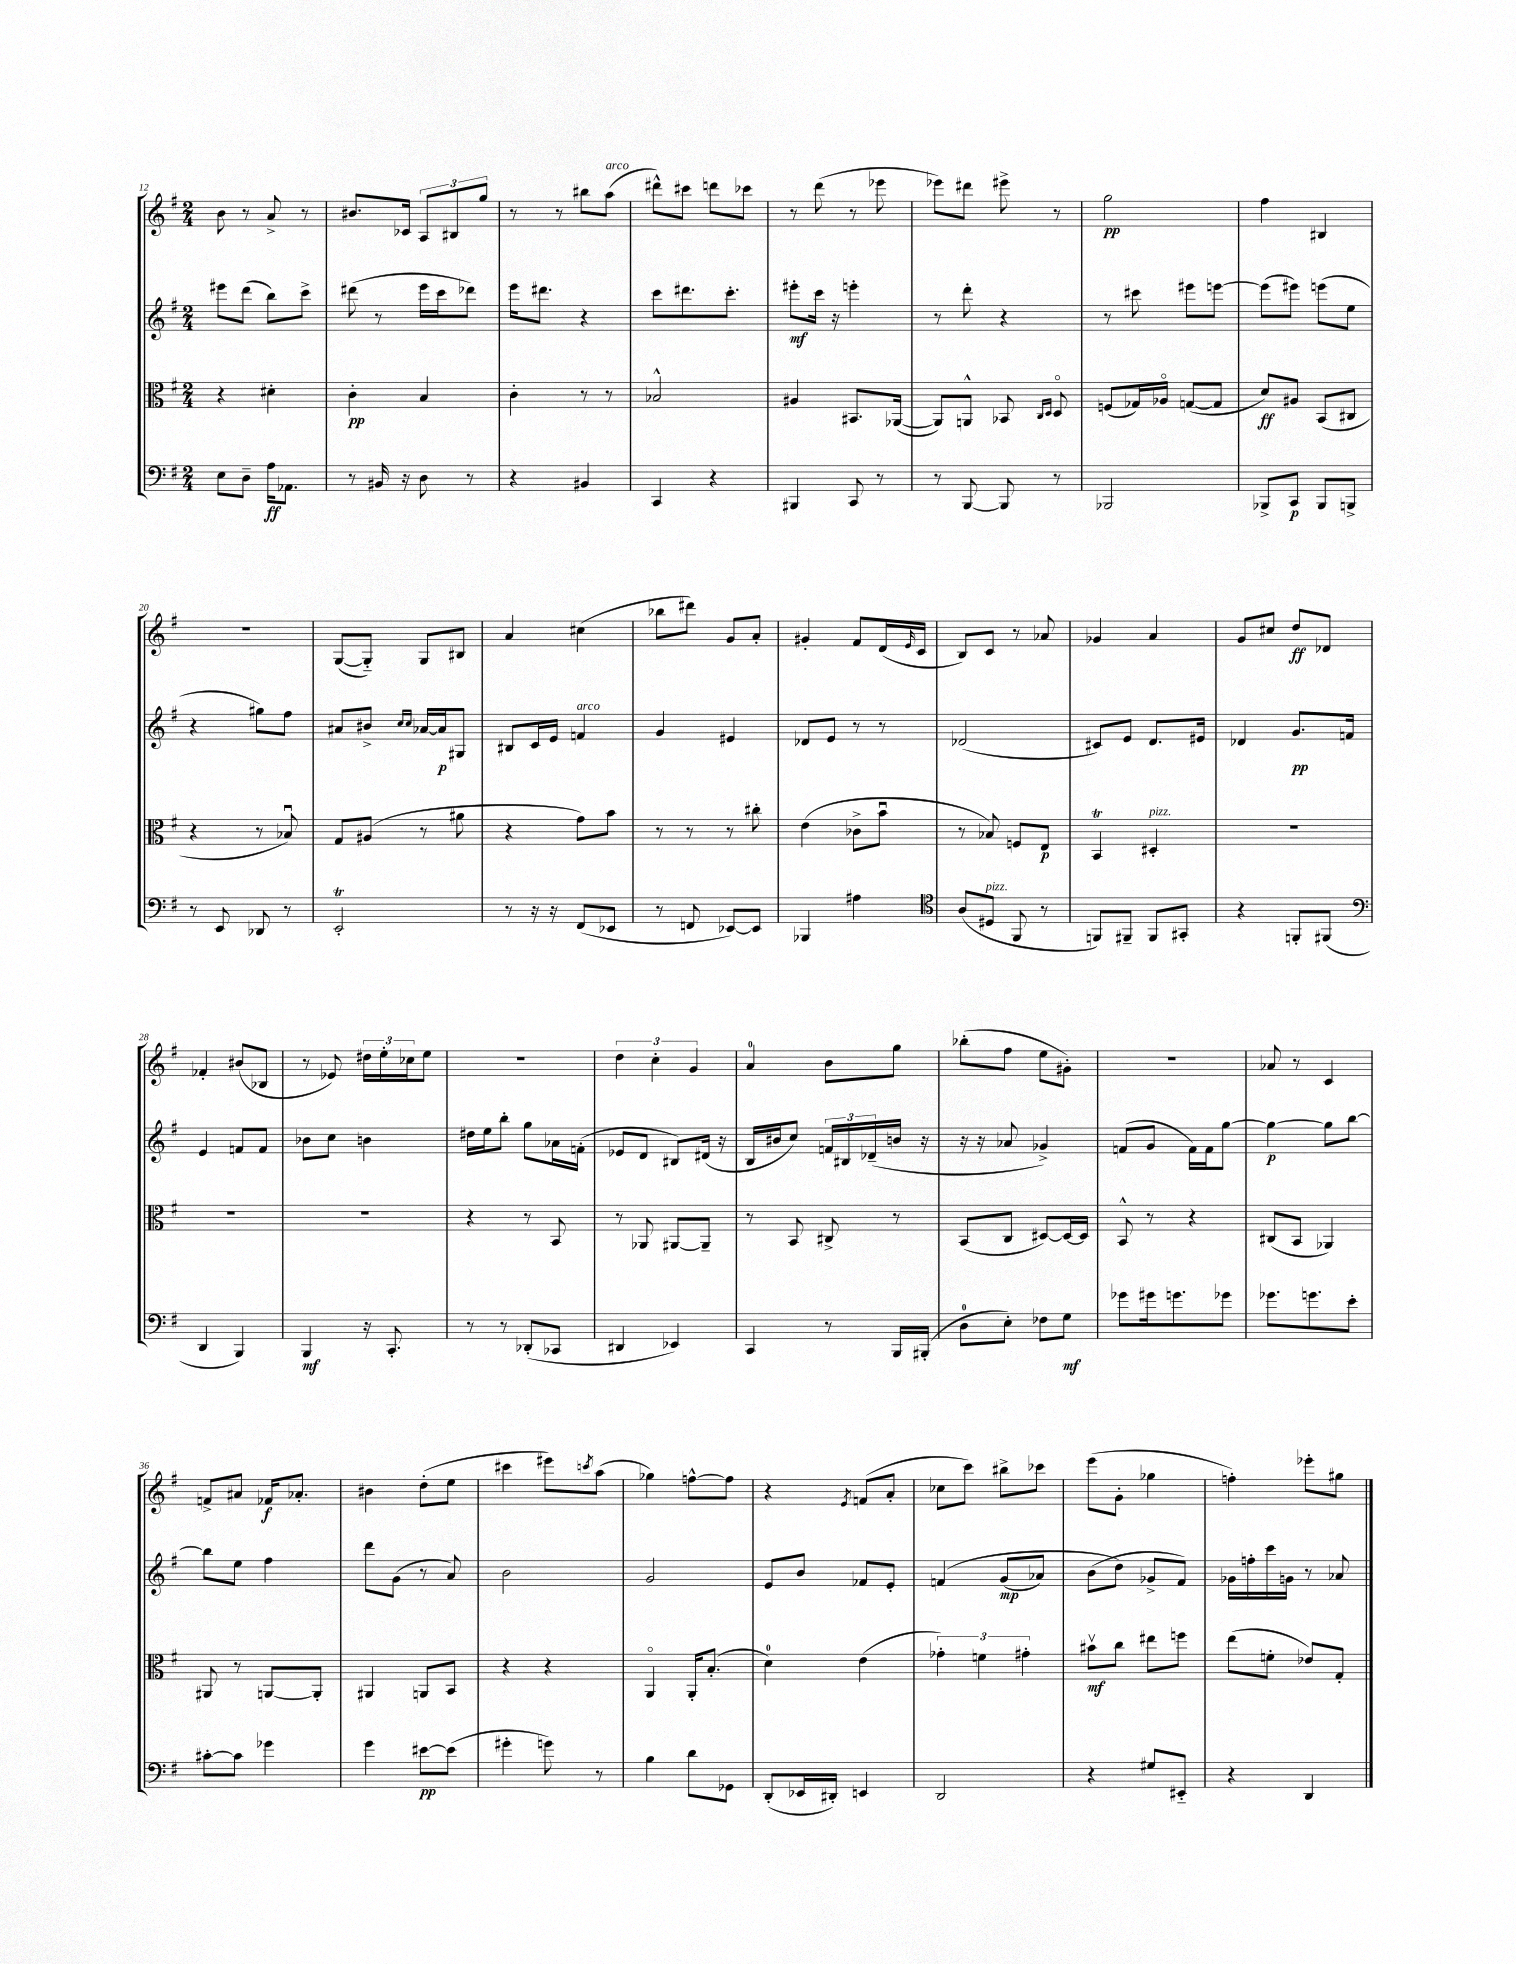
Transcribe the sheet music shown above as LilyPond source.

<<
\new StaffGroup <<
\new Staff = "s0" {
    \clef treble \key g \major \numericTimeSignature \time 2/4
    b'8 r8 a'8-> r8 |
    bis'8. ces'16 \tuplet 3/2 { a8 bis8 g''8 } |
    r8 r8 bis''8 a''8^\markup { \italic "arco" }( |
    dis'''8-^) cis'''8 d'''8 ces'''8 |
    r8 d'''8( r8 ees'''8 |
    ees'''8) dis'''8 eis'''8-> r8 |
    g''2\pp |
    fis''4 bis4 |
    R2 |
    g8~( g8-_) g8 bis8 |
    a'4 cis''4( |
    bes''8 dis'''8) g'8 a'8-. |
    gis'4-. fis'8 d'16( \grace { e'16 } c'16 |
    b8) c'8 r8 aes'8 |
    ges'4 a'4 |
    g'8 cis''8 d''8\ff des'8 |
    fes'4-. bis'8( bes8 |
    r8 ees'8) \tuplet 3/2 { dis''16 e''16-. ces''16 } e''8 |
    r2 |
    \tuplet 3/2 { d''4 c''4-. g'4 } |
    a'4-0 b'8 g''8 |
    bes''8-.( fis''8 e''8 gis'8-.) |
    R2 |
    aes'8 r8 c'4 |
    f'8-> ais'8 fes'16\f aes'8.-. |
    bis'4 d''8-.( e''8 |
    cis'''4 eis'''8) \acciaccatura { c'''8 } a''8( |
    ges''4) f''8~-^ f''8 |
    r4 \acciaccatura { e'8 } f'8( a'8-. |
    ces''8 c'''8) bis''8-> ces'''8 |
    e'''8( g'8-. ges''4 |
    f''4-.) ees'''8-. gis''8 \bar "|." |
}
\new Staff = "s1" {
    \clef treble \key g \major \numericTimeSignature \time 2/4
    eis'''8 d'''8( b''8) c'''8-> |
    dis'''8( r8 e'''16 c'''16 des'''8) |
    e'''16 dis'''8. r4 |
    c'''8 dis'''8. c'''8.-. |
    eis'''8-.\mf c'''16 r16 e'''4-. |
    r8 d'''8-. r4 |
    r8 cis'''8 eis'''8 e'''8~ |
    e'''8( eis'''8) e'''8( e''8 |
    r4 gis''8) fis''8 |
    ais'8 bis'8-> \grace { c''16 c''16 } aes'16~ aes'16\p gis8 |
    bis8 c'16 e'16 f'4^\markup { \italic "arco" } |
    g'4 eis'4 |
    des'8 e'8 r8 r8 |
    des'2( |
    cis'8) e'8 d'8. eis'16 |
    des'4 g'8.\pp f'16 |
    e'4 f'8 f'8 |
    bes'8 c''8 b'4 |
    dis''16 e''16 b''8-. g''8 aes'16 f'16-.( |
    ees'8 d'8 bis8) dis'16( r16 |
    b16 bis'16 c''8) \tuplet 3/2 { f'16 bis16 des'16--( } b'16 r16 |
    r16 r16 aes'8 ges'4->) |
    f'8( g'8 f'16) f'16 g''8~ |
    g''4~\p g''8 b''8~ |
    b''8 e''8 fis''4 |
    d'''8 g'8( r8 a'8) |
    b'2 |
    g'2 |
    e'8 b'8 fes'8 e'8-. |
    f'4\( g'8\mp( aes'8) |
    b'8( d''8\) ges'8-> fis'8) |
    ges'16 f''16-. c'''16 g'16 r8 aes'8 \bar "|." |
}
\new Staff = "s2" {
    \clef alto \key g \major \numericTimeSignature \time 2/4
    r4 dis'4-. |
    c'4-.\pp b4 |
    c'4-. r8 r8 |
    bes2-^ |
    ais4 bis,8. aes,16~( |
    aes,8) a,8-^ bes,8 \grace { c16 d16 } d8\flageolet |
    f8( ges16) aes16\flageolet g8~( g8 |
    d'8\ff) ais8 b,8( cis8 |
    r4 r8 bes8\downbow) |
    g8 ais8( r8 ais'8 |
    r4 g'8) b'8 |
    r8 r8 r8 cis''8-. |
    e'4( ces'8-> b'8\downbow |
    r8 bes8) f8 e8\p |
    b,4\trill dis4-.^\markup { \italic "pizz." } |
    R2 |
    r2 |
    R2 |
    r4 r8 b,8 |
    r8 aes,8 ais,8~ ais,8-- |
    r8 b,8 cis8-> r8 |
    b,8( c8 dis8~) dis16~ dis16 |
    b,8-^ r8 r4 |
    cis8( b,8 aes,4) |
    ais,8 r8 a,8~ a,8-. |
    ais,4 a,8 b,8 |
    r4 r4 |
    a,4\flageolet a,16-. b8.-.( |
    d'4-0) e'4( |
    \tuplet 3/2 { ges'4-.) f'4 gis'4-. } |
    bis'8\upbow\mf c''8 eis''8 f''8 |
    e''8( f'8-. ees'8) g8-. \bar "|." |
}
\new Staff = "s3" {
    \clef bass \key g \major \numericTimeSignature \time 2/4
    e8 d8-- a16\ff aes,8. |
    r8 bis,16 r16 d8 r8 |
    r4 bis,4 |
    c,4 r4 |
    bis,,4 c,8 r8 |
    r8 b,,8~ b,,8 r8 |
    bes,,2 |
    bes,,8-> c,8\p bes,,8 b,,8-> |
    r8 e,8 des,8 r8 |
    e,2-.\trill |
    r8 r16 r16 fis,8( ees,8 |
    r8 f,8 ees,8~) ees,8 |
    bes,,4 ais4 |
    \clef tenor a8( dis8^\markup { \italic "pizz." } fis,8 r8 |
    f,8) fis,8-- fis,8 gis,8-. |
    r4 f,8-. fis,8( |
    \clef bass d,4 b,,4) |
    b,,4\mf r16 c,8.-. |
    r8 r8 des,8-.( ces,8 |
    dis,4 ees,4) |
    c,4 r8 b,,16 bis,,16-.( |
    d8-0 e8-.) fes8 g8\mf |
    ges'8 gis'16 g'8. ges'8 |
    ges'8. g'8. e'8-. |
    cis'8~-. cis'8 ges'4 |
    g'4 eis'8~\pp eis'8( |
    gis'4-. g'8) r8 |
    b4 d'8 ges,8 |
    d,8-.( ees,16 dis,16-.) e,4 |
    d,2 |
    r4 gis8 eis,8-_ |
    r4 d,4 \bar "|." |
}
>>
>>
\layout { \context { \Score currentBarNumber = #12 } }
